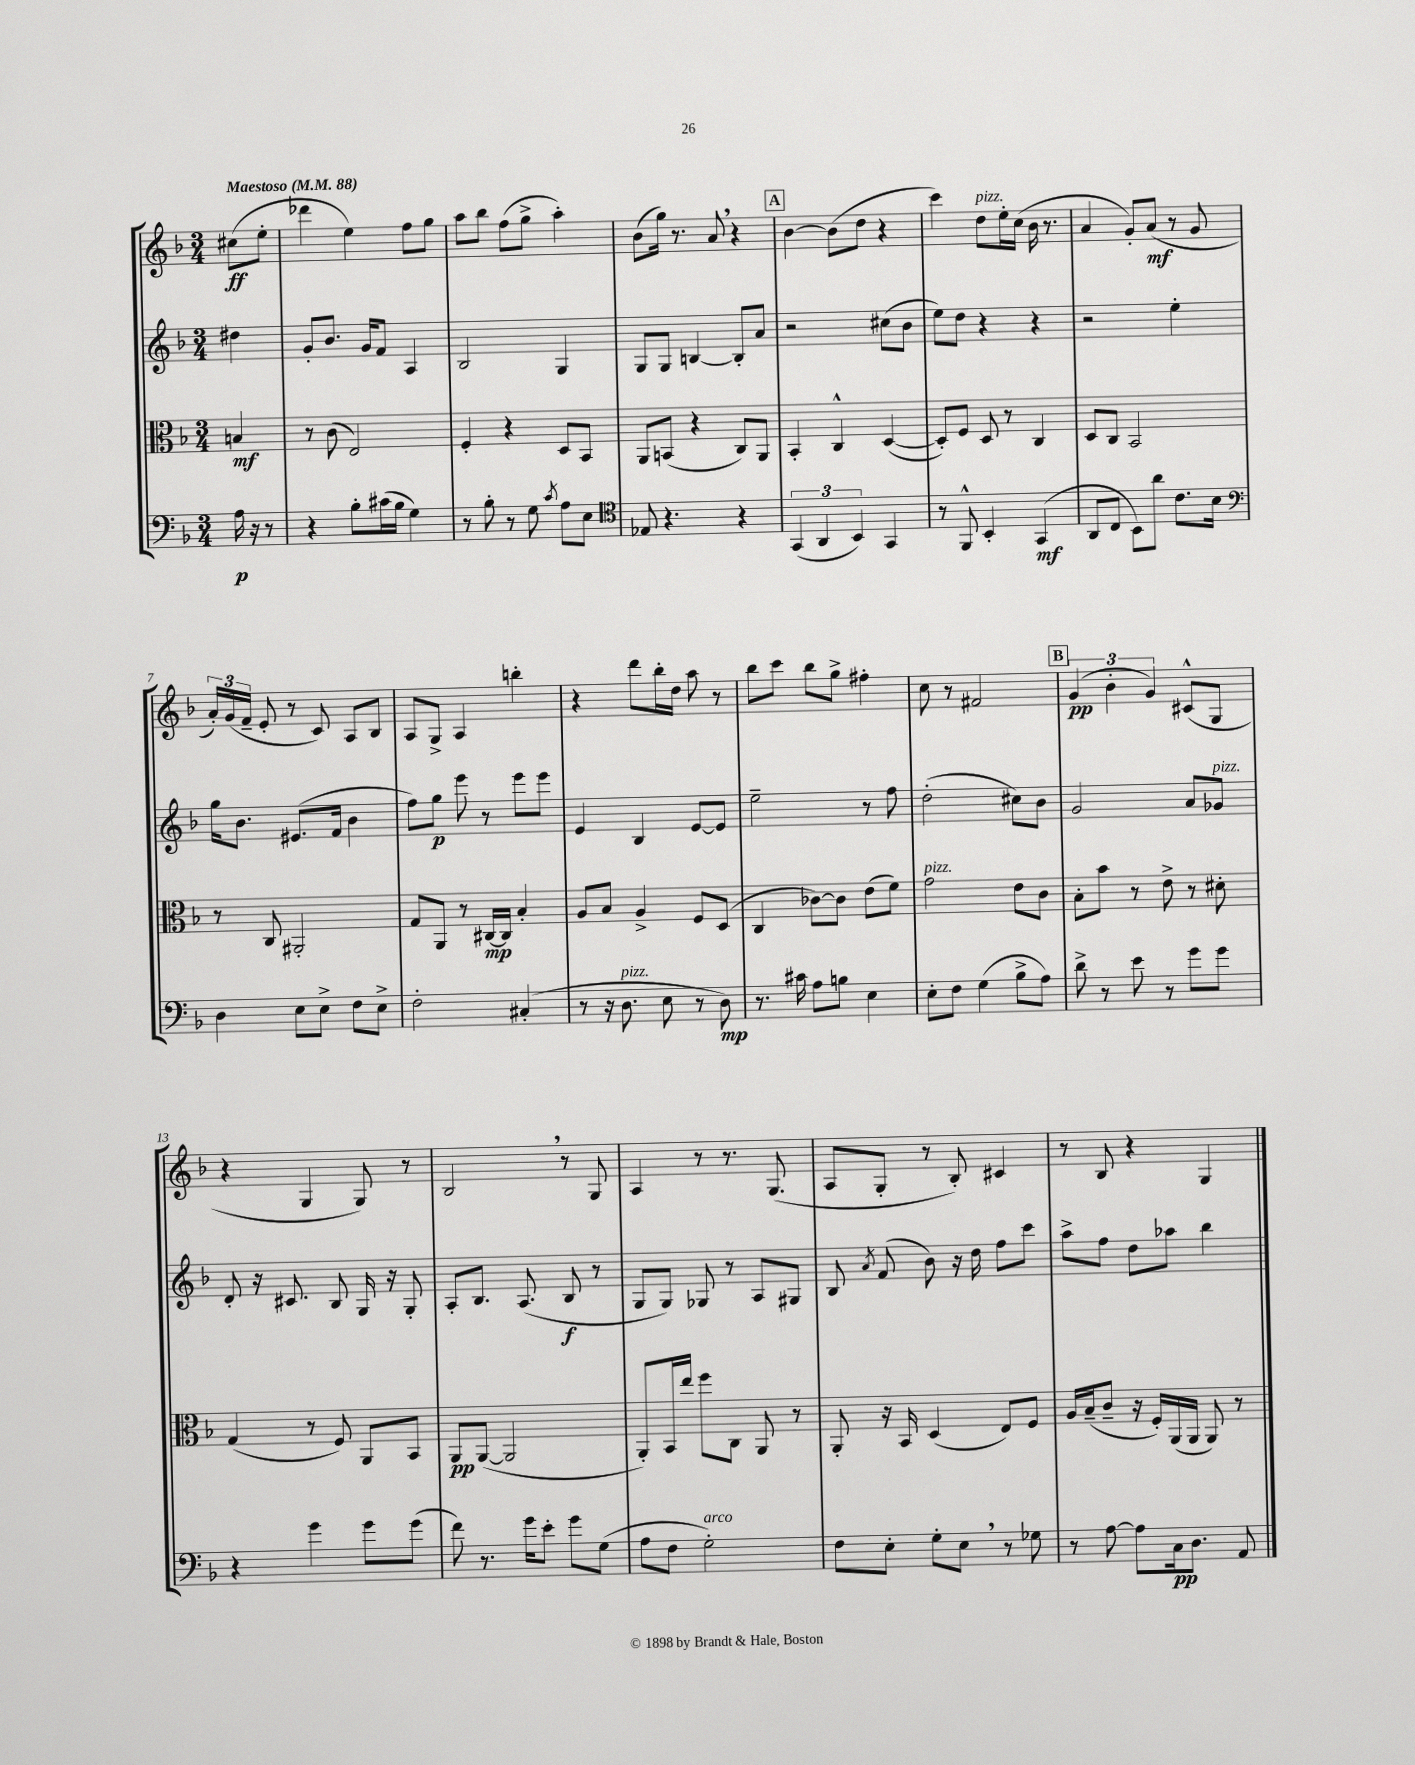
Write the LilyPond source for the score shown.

<<
\new StaffGroup <<
\new Staff = "s0" {
    \clef treble \key f \major \numericTimeSignature \time 3/4 \partial 4 \tempo "Maestoso" 4 = 88
    \autoBeamOff cis''8[\ff( e''8]-. |
    des'''4 e''4) f''8[ g''8] |
    a''8[ bes''8] f''8[( g''8]-> a''4-.) |
    bes'8[( g''16]) r8. a'8 \breathe r4 |
    \mark \markup { \box "A" } bes'4~ bes'8[( d''8] r4 |
    c'''4) d''8[^\markup { \italic "pizz." } e''16-. c''16]( bes'16 r8. |
    a'4 g'8[-.) a'8]\mf( r8 g'8 |
    \tuplet 3/2 { a'16[-.) g'16( f'16]-- } e'8-. r8 c'8) a8[ bes8] |
    a8[ g8]-> a4 b''4-. |
    r4 d'''8[ bes''16-. d''16] a''8 r8 |
    bes''8[ c'''8] bes''8[ g''8]-> fis''4-. |
    c''8 r8 fis'2 |
    \mark \markup { \box "B" } \tuplet 3/2 { g'4\pp( bes'4-. g'4) } cis'8[-^( g8] |
    r4 g4 g8) r8 |
    bes2 \breathe r8 g8 |
    a4 r8 r8. g8.( |
    a8[ g8]-. r8 bes8-.) cis'4 |
    r8 bes8 r4 g4 \bar "|." |
}
\new Staff = "s1" {
    \clef treble \key f \major \numericTimeSignature \time 3/4 \partial 4
    \autoBeamOff dis''4 |
    g'8[-. bes'8.] g'16[ f'8] a4 |
    bes2 g4 |
    g8[ g8] b4~ b8[-. a'8] |
    \mark \markup { \box "A" } r2 cis''8[( bes'8] |
    e''8[) d''8] r4 r4 |
    r2 e''4-. |
    g''16[ bes'8.] eis'8.[( f'16] bes'4 |
    f''8[) g''8]\p e'''8 r8 e'''8[ e'''8] |
    e'4 bes4 e'8[~ e'8] |
    e''2-- r8 f''8 |
    d''2-.( cis''8[) bes'8] |
    \mark \markup { \box "B" } g'2 a'8[ ges'8]^\markup { \italic "pizz." } |
    d'8-. r16 cis'8. bes8 g16 r16 g8-. |
    a8[-. bes8.] a8.( bes8\f r8 |
    g8[ g8]) ges8 r8 a8[ gis8] |
    bes8 \acciaccatura { a'8 } f'8( bes'8) r16 d''16 f''8[ c'''8] |
    a''8[-> f''8] d''8[ aes''8] bes''4 \bar "|." |
}
\new Staff = "s2" {
    \clef alto \key f \major \numericTimeSignature \time 3/4 \partial 4
    \autoBeamOff b4\mf |
    r8 c'8( e2) |
    f4-. r4 d8[ bes,8] |
    a,8[ b,8]( r4 c8[) a,8] |
    \mark \markup { \box "A" } bes,4-. c4-^ d4~( |
    d8[-.) f8] d8 r8 c4 |
    d8[ c8] bes,2 |
    r8 c8 ais,2-. |
    g8[ a,8] r8 cis16[~\mp cis16] bes4-. |
    a8[ bes8] a4-> f8[ d8]( |
    c4 ces'8[~) ces'8] e'8[( f'8]) |
    g'2^\markup { \italic "pizz." } e'8[ c'8] |
    \mark \markup { \box "B" } bes8[-. bes'8] r8 e'8-> r8 dis'8-. |
    g4( r8 f8) a,8[ bes,8] |
    a,8[\pp a,8]~( a,2 |
    a,8[-.) bes,16 e''16] f''8[ c8] a,8 r8 |
    a,8-. r16 bes,16 d4( e8[) f8] |
    a16[ bes16--( c'8]-- r16 f16[-.) a,16( a,16] a,8) r8 \bar "|." |
}
\new Staff = "s3" {
    \clef bass \key f \major \numericTimeSignature \time 3/4 \partial 4
    \autoBeamOff a16\p r16 r8 |
    r4 bes8[-. cis'16( bes16] g4) |
    r8 bes8-. r8 g8 \acciaccatura { c'8 } a8[ e8] |
    \clef tenor ees8 r4. r4 |
    \mark \markup { \box "A" } \tuplet 3/2 { g,4( a,4 bes,4) } g,4 |
    r8 f,8-^ bes,4-. g,4\mf( |
    a,8[ c8] bes,8[) a'8] c'8.[ bes16] |
    \clef bass d4 e8[ e8]-> f8[ e8]-> |
    f2-. cis4-.( |
    r8 r16 d8.^\markup { \italic "pizz." } e8 r8 d8\mp) |
    r8. cis'16 a8[ b8] e4 |
    e8[-. f8] g4( bes8[-> a8]) |
    \mark \markup { \box "B" } d'8-> r8 e'8 r8 g'8[ g'8] |
    r4 g'4 g'8[ g'8]( |
    f'8) r8. g'16[ e'8]-. g'8[ g8]( |
    a8[ f8] g2-.^\markup { \italic "arco" }) |
    f8[ e8]-. g8[-. e8] \breathe r8 ges8 |
    r8 a8~ a8[ c16\pp d8.] a,8 \bar "|." |
}
>>
>>
